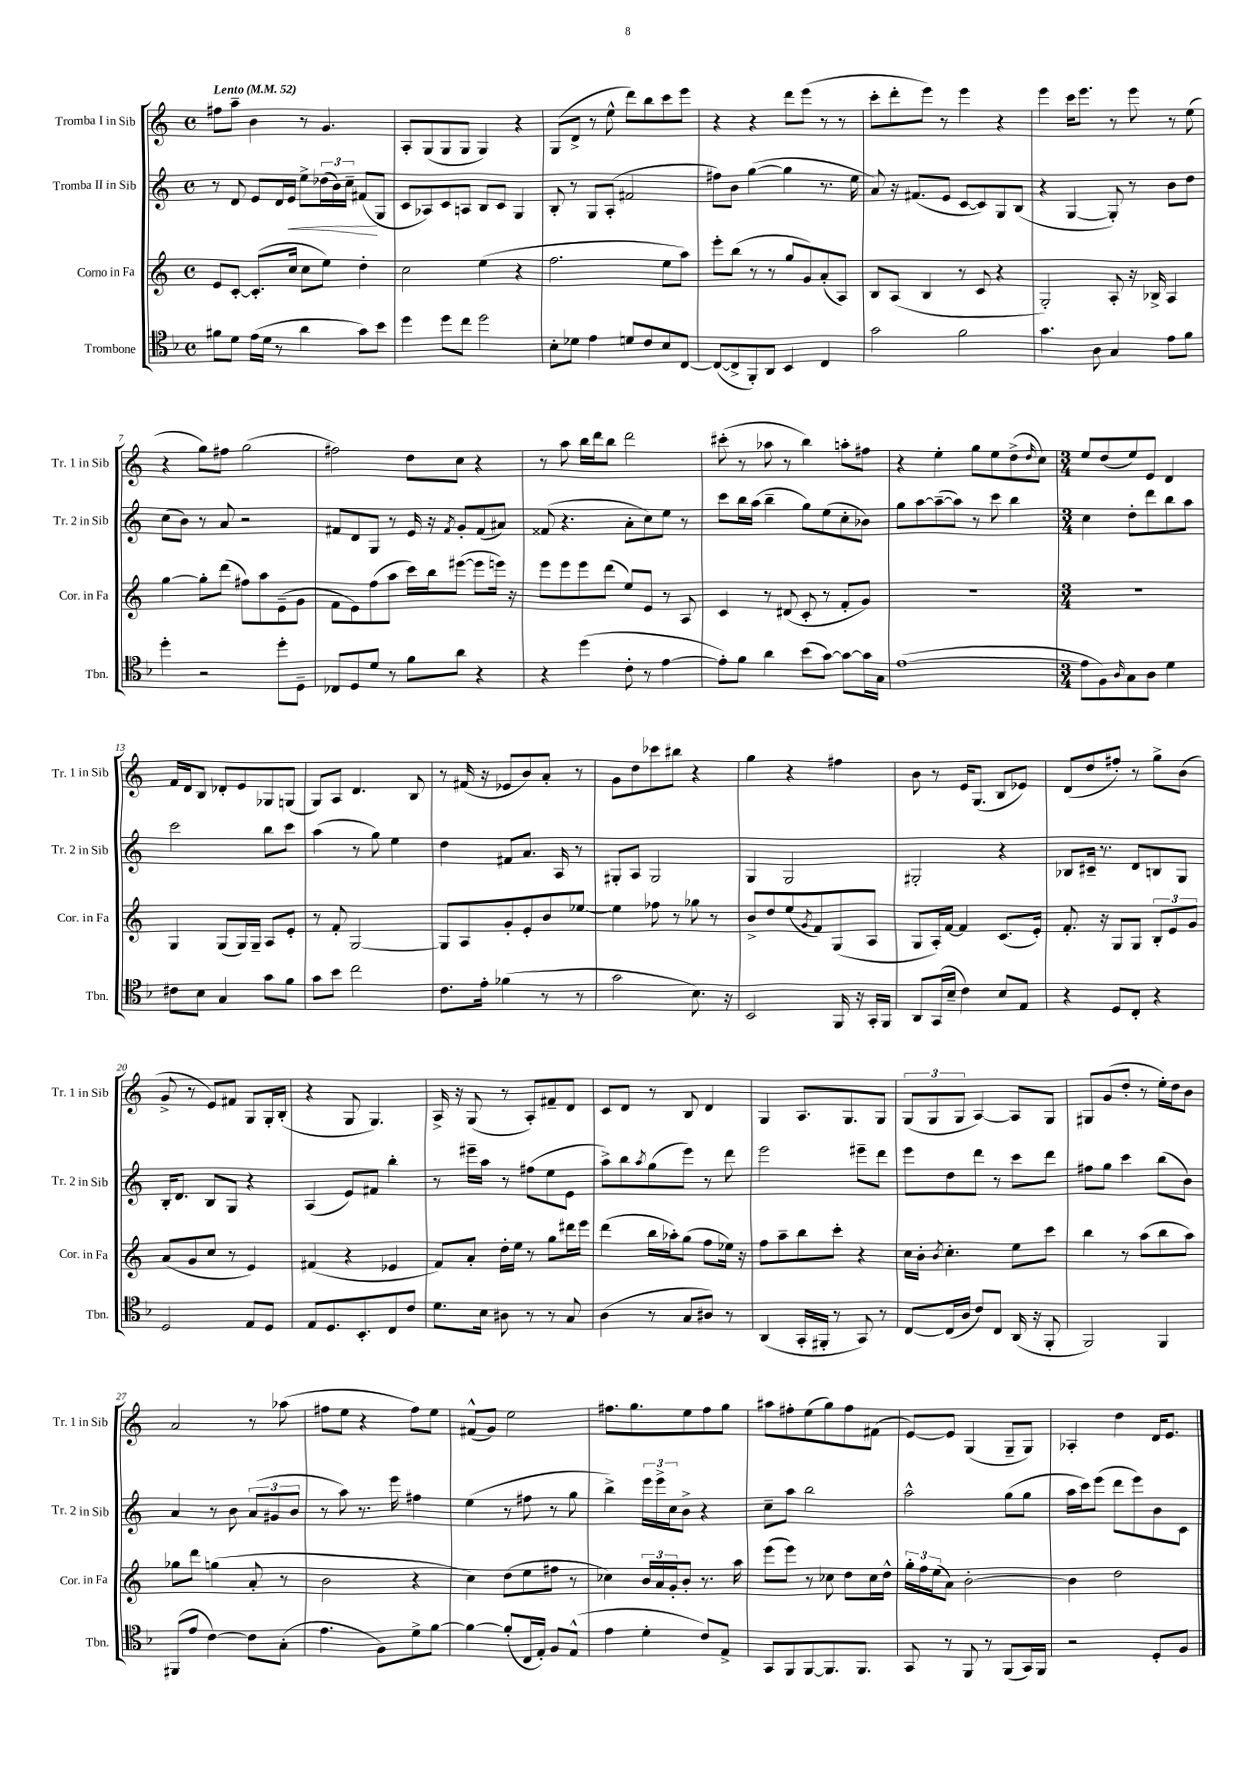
<<
\new StaffGroup <<
\new Staff = "s0" \with { instrumentName = "Tromba I in Sib" shortInstrumentName = "Tr. 1 in Sib" } {
    \clef treble \key c \major \defaultTimeSignature \time 4/4 \tempo "Lento" 4 = 52
    fis''8 a''8-- b'4 r8 g'4. |
    a8-. g8( g8 g8 g4) r4 |
    g8( d'8-> r8 e''8-^ d'''8) b''8 c'''8 e'''8 |
    r4 r4 d'''8 e'''8( r8 r8 |
    c'''8-. d'''8-. e'''8) r8 e'''4 r4 |
    e'''4 c'''16 e'''8. r8 e'''8 r8 e''8( |
    r4 g''8) fis''8 g''2( |
    fis''2) d''8 c''8 r4 |
    r8 a''8 b''16 d'''16 b''8 d'''2 |
    cis'''8-.( r8 aes''8 r8 b''4) a''8-. fis''8 |
    r4 e''4-. g''8 e''8 d''8->( \grace { d''16 } c''8) |
    \numericTimeSignature \time 3/4 e''8 d''8( e''8) e'8 d'4 |
    f'16 d'16 b8 des'8-. e'8 ges8 g8( |
    g8) a8 d'4. b8 |
    r8 fis'16( r16 ees'8 b'8) a'8-. r8 |
    g'8 d''8 ces'''8 bis''8 r4 |
    g''4 r4 fis''4 |
    b'8 r8 e'16 g8.( b8 ees'8) |
    d'8( d''8 fis''8-.) r8 g''8-> b'8( |
    g'8-> r8 e'8) fis'8 g8 g16-. b16-.( |
    r4 g8 g4.) |
    a16-> r16 g8( r8 a8-.) fis'8-- d'8 |
    c'8 d'8 r8 b8 d'4 |
    g4 a8. g8. g8 |
    \tuplet 3/2 { g8( g8 g8 } a4~) a8 g8 |
    gis8 g'8( d''8-. r8 e''16-.) d''16 b'8 |
    a'2 r8 aes''8( |
    fis''8 e''8 r4 fis''8) e''8 |
    fis'8-^( g'8) e''2 |
    fis''8. g''8. e''8 fis''8 g''8 |
    ais''8 fis''8-. e''8( g''8) fis''8 fis'8( |
    e'8~) e'8 g4( g8-- g8) |
    aes4-. d''4 d'16 e'8. \bar "|." |
}
\new Staff = "s1" \with { instrumentName = "Tromba II in Sib" shortInstrumentName = "Tr. 2 in Sib" } {
    \clef treble \key c \major \defaultTimeSignature \time 4/4
    r8 d'8 e'8 d'16 e'16\< e''8-> \tuplet 3/2 { des''16( b'16) c''16-- } fis'8\!( g8 |
    c'8 aes8) c'8 a8 b8 c'8 g4 |
    b8-. r8 g8 a8-.( fis'2 |
    fis''8) b'8 g''4~( g''4 r8. e''16 |
    a'8) r16 fis'8.( e'8 c'8~ c'8) g8 b8( |
    r4 g4~ g8-.) r8 b'8 d''8 |
    c''8( b'8) r8 a'8 r2 |
    fis'8 d'8 g8 r8 e'16 r16 \acciaccatura { fis'8 } g'8-. fis'8( ais'8) |
    fisis'8( r4. a'8-. c''8) e''8 r8 |
    c'''8 b''16 a''16( b''4-- g''8) e''8( c''8-. bes'8) |
    g''8 a''8~ a''8~--( a''8) r8 c'''8 b''4 |
    \numericTimeSignature \time 3/4 c''4 d''8-. d'''8 b''8 a''8 |
    c'''2 b''8 c'''8 |
    a''4( r8 g''8) e''4 |
    d''4 fis'8 a'8. a16 r8 |
    gis8-. a8 gis2 |
    g4 g2 |
    gis2-. r4 |
    bes8 cis'16-- r8. d'8 b8 g8 |
    b16-. d'8. b8 g8 r4 |
    a4( e'8) fis'8 b''4-. |
    r8 eis'''16-- a''16 r8 fis''8( e''8 e'8 |
    a''8->) b''8 \acciaccatura { a''8 } g''8( e'''8) r8 d'''8 |
    e'''2 eis'''8-- d'''8 |
    e'''8 d''8 d'''8 r8 c'''8 d'''8 |
    fis''8 g''8 c'''4 b''8( b'8) |
    a'4 r8 b'8 \tuplet 3/2 { a'8( gis'8 b'8 } |
    r8 a''8) r8. e'''16 fis''4 |
    e''4( r8 fis''8 r8 g''8 |
    b''4->) \tuplet 3/2 { e'''16 e'''16-> c''16 } b'8-> r4 |
    c''8-- a''8 b''2 |
    a''2-^ g''8( g''8 |
    a''16 c'''16) e'''8( d'''8 e'''8) b'8 c'8 \bar "|." |
}
\new Staff = "s2" \with { instrumentName = "Corno in Fa" shortInstrumentName = "Cor. in Fa" } {
    \clef treble \key c \major \defaultTimeSignature \time 4/4
    e'8 c'8~-. c'8.-.( c''16 c''8 e''8) d''4-. |
    c''2 e''4( r4 |
    f''2. e''8 a''8) |
    e'''8-. b''8( r8 r8 g''8 g'8) a'8-.( a8) |
    b8 a8( b4 r8 c'8 r4 |
    g2-.) a8-. r16 bes16-> a4 |
    g''4~ g''8-. d'''8( fis''8) a''8 e'8--( g'8 |
    f'8 e'8) f''8( a''8 c'''16) b''16 eis'''8~( eis'''8 e'''16) r16 |
    e'''8 e'''8 e'''8 d'''8( e''8) e'8 r8 a8 |
    c'4 r8 dis'8( c'8-. r8 f'8-. g'8) |
    R1 |
    \numericTimeSignature \time 3/4 R2. |
    g4 g8( g16) g16-- a8 e'8-. |
    r8 f'8-. g2~ |
    g8 a8 g'8-. e'8-. b'8 ees''8~ |
    ees''4 fes''8 r8 ges''8 r8 |
    b'8-> d''8 e''8( \acciaccatura { g'8 } f'8) g8( a8 |
    g8 a16-.) f'16~ f'4 c'8.( e'16-.) |
    f'8.-. r16 g8 g8 \tuplet 3/2 { b8-. e'8 g'8 } |
    a'8( g'8 c''8 r8 e'4) |
    fis'4( r4 ees'4 |
    f'8) a'8-. d''16-. e''16 r8 g''8 dis'''16 e'''16 |
    d'''4( b''16 aes''16-.) g''8( f''8 ees''16) r16 |
    f''8 a''8-- b''8 c'''8-. r4 |
    c''16 b'16-. \acciaccatura { b'8 } c''4.-. e''8 c'''8 |
    b''4 r8 a''8( b''8 a''8) |
    ges''8 d'''8 g''4( a'8-. r8 |
    b'2 r4 |
    c''4) d''8( e''8 fis''8 r8 |
    ces''4) \tuplet 3/2 { b'16 a'16 g'16-. } b'8-. r8. a''16 |
    e'''8( e'''8) r8 ces''8 d''8 ces''16 d''16-^ |
    \tuplet 3/2 { g''16-. f''16 e''16( } a'8) b'2~-. |
    b'4 d''2 \bar "|." |
}
\new Staff = "s3" \with { instrumentName = "Trombone" shortInstrumentName = "Tbn." } {
    \clef tenor \key f \major \defaultTimeSignature \time 4/4
    fis'8 d'8 e'16( d'16 r8 a'4 g'8) bes'8 |
    d''4 d''8 c''8 d''2 |
    bes8-. des'8 e'4 d'8 c'8 bes8 c8~ |
    c8~( c8-> f,8-.) a,8 bes,4 c4 |
    g'2 f'2 |
    g'4. a8 g4 e'8 f'8 |
    d''4-. r2 d''8-. d8-- |
    ces8 d8 d'8 r8 f'8 a'8 r4 |
    r4 d''4( c'8-. r8 e'4~ |
    e'8-.) f'8 a'4 bes'8( g'8~) g'8~ g'16 g16 |
    e'1~( |
    \numericTimeSignature \time 3/4 e'8 f8) \grace { a16 } g8 a8 d'4 |
    cis'8 bes8 g4 g'8 f'8 |
    g'8 bes'8 c''2 |
    c'8. e'16-. fes'4( r8 r8 |
    g'2 bes8.) r16 |
    bes,2 f,16 r16 g,16-. f,16 |
    a,8 g,16( bes16-- c'4) bes8 e8 |
    r4 d8 c8-. r4 |
    d2 e8 d8 |
    e8 d8. bes,8.-. c8 c'8 |
    d'8. bes16 ais8 r8 r8 g8 |
    a4( r8 g8 ais8) r8 |
    a,4( g,16-. fis,16-. r8 g,8) r8 |
    c8~ c16( a16 c'8) c8 a,16( r16 f,8-. |
    f,2) f,4 |
    fis,8( e'8 c'4~) c'8 g8-.( |
    e'4. f8) d'8-> f'8~ |
    f'4~ f'8-.( c16 e16-.) f8 e8-^( |
    e'4 d'4-. c'8) e8-> |
    g,8 f,8 f,8~ f,8. f,8. |
    g,8 r8 f,8 r8 f,8( g,16) f,16 |
    r2 d8-. f8 \bar "|." |
}
>>
>>
